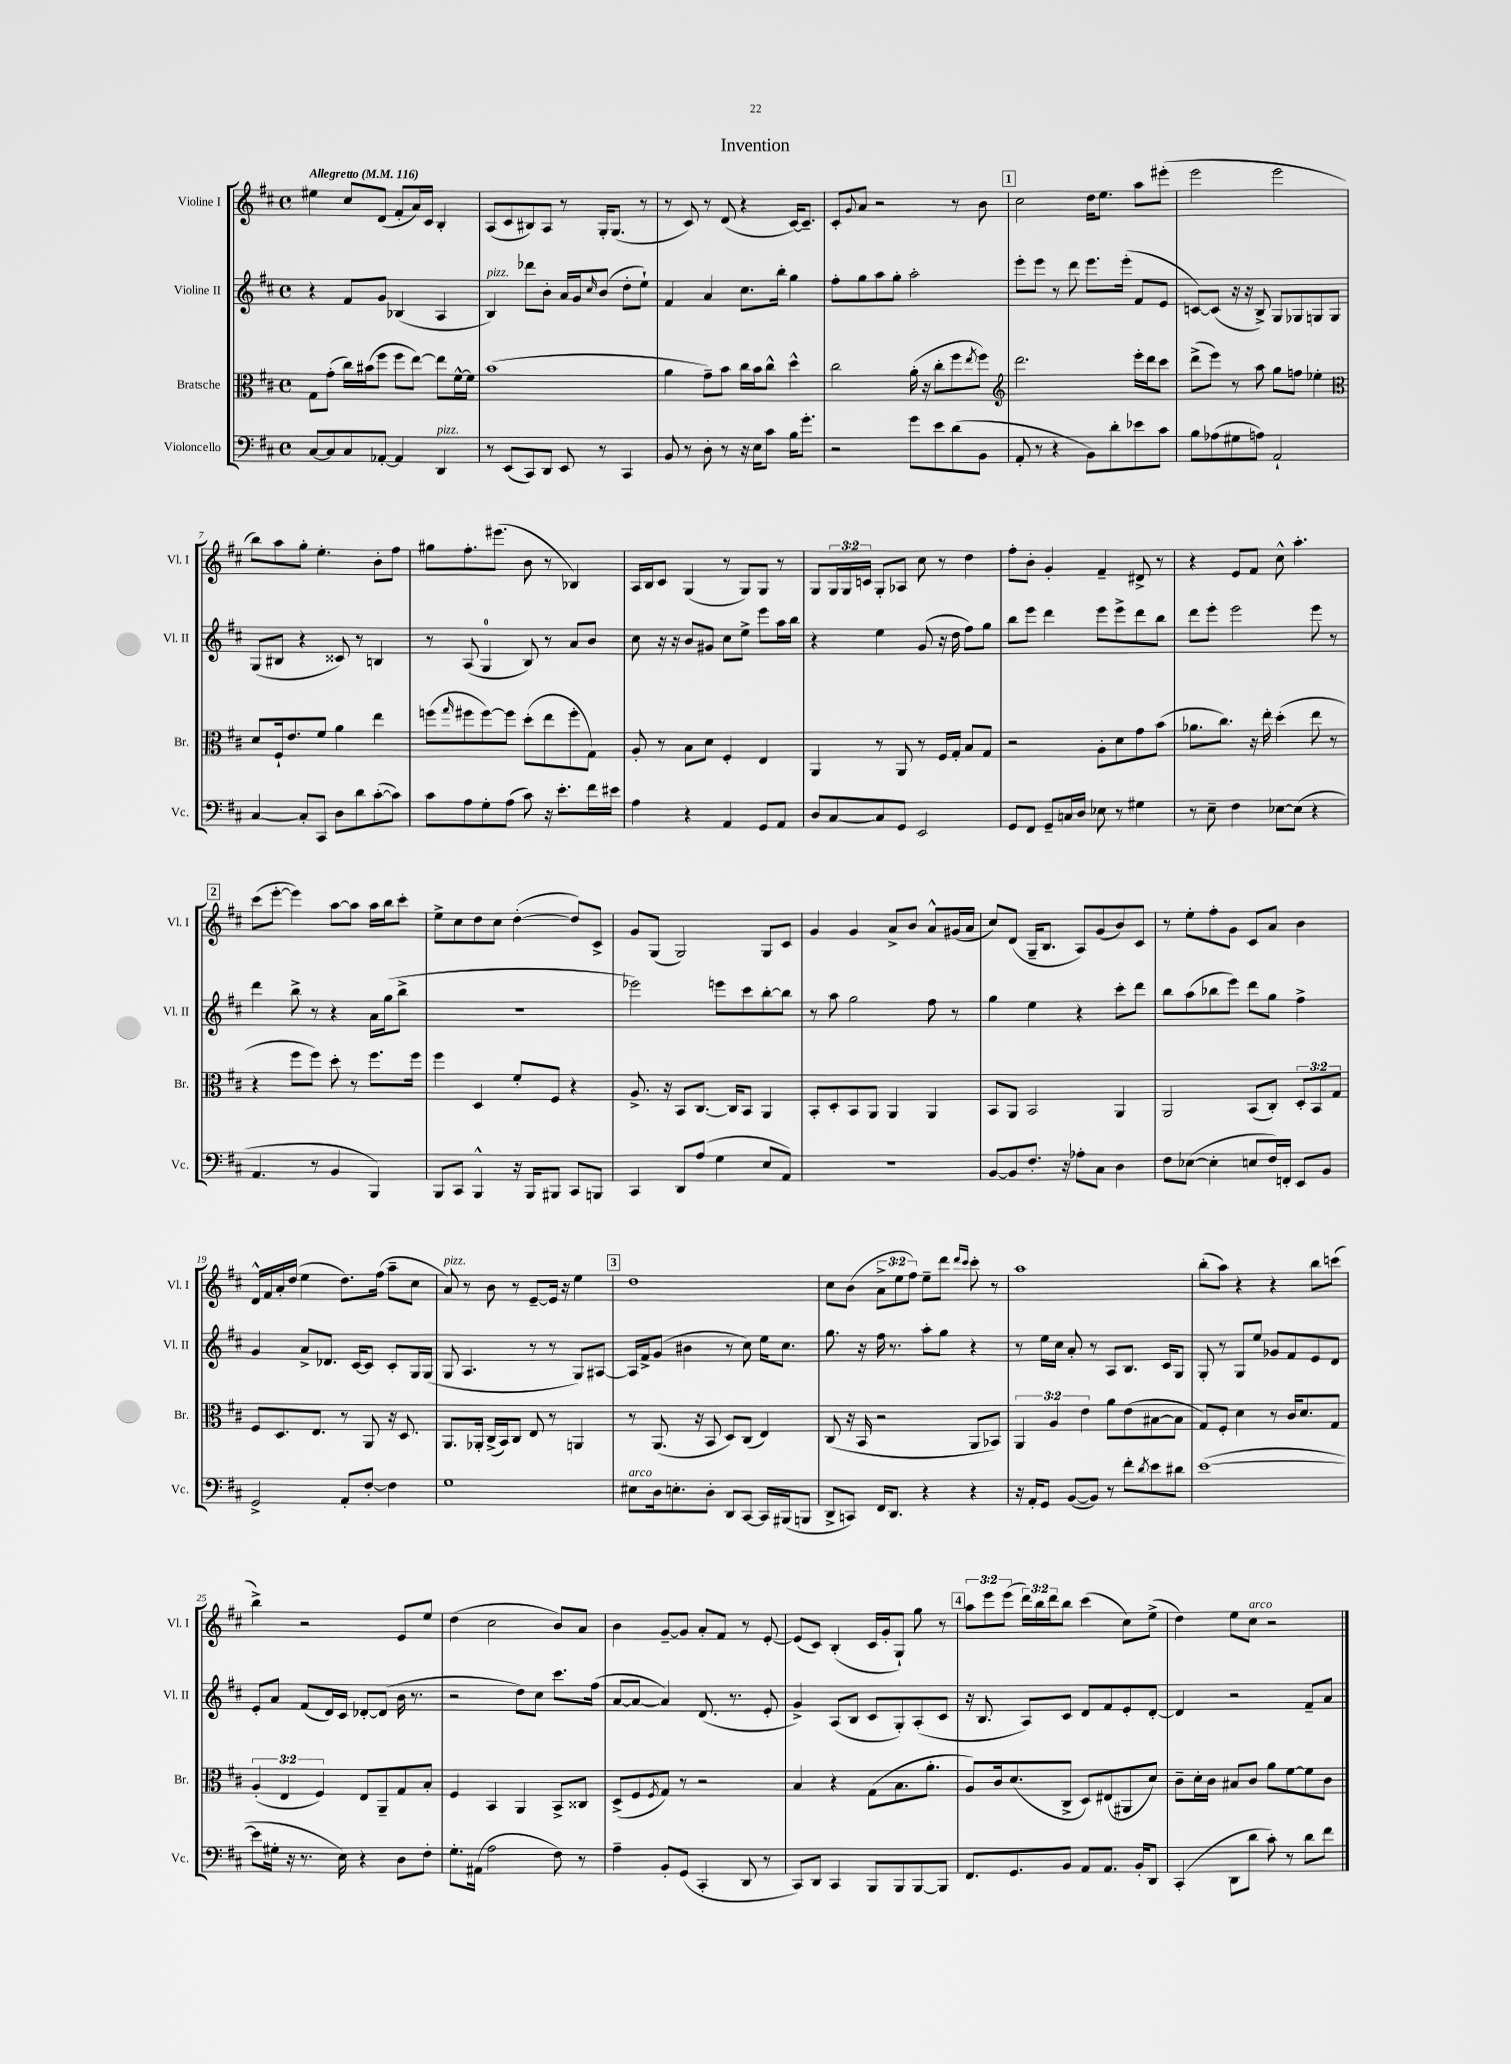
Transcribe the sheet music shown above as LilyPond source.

\header { title = "Invention" }
<<
\new StaffGroup <<
\new Staff = "s0" \with { instrumentName = "Violine I" shortInstrumentName = "Vl. I" } {
    \clef treble \key d \major \defaultTimeSignature \time 4/4 \override Staff.TupletNumber.text = #tuplet-number::calc-fraction-text \tempo "Allegretto" 4 = 116
    eis''4 cis''8 d'8( fis'8-. a'16) cis'16 b4-. |
    a8( cis'8 bis8) a8 r8 g16-. g8.( r8 |
    r8 cis'8) r8 d'8( r4 cis'16~) cis'8.-- |
    cis'8-. \appoggiatura { g'8 } a'8 r2 r8 b'8 |
    \mark \markup { \box "1" } cis''2 d''16 e''8. a''8 eis'''8-.( |
    e'''2 e'''2 |
    b''8) a''8 g''8-. e''4.-. b'8-. fis''8 |
    gis''8 fis''8.-. eis'''8.( b'8 r8 bes4) |
    a16 b16 cis'8 g4( r8 g8) g8 r8 |
    g8 \tuplet 3/2 { g16 g16 c'16 } g8-. aes8 cis''8 r8 d''4 |
    fis''8-. b'8-. g'4-. fis'4-- dis'8-> r8 |
    r4 e'8 fis'8 cis''8-^ a''4.-. |
    \mark \markup { \box "2" } cis'''8( e'''8~-. e'''4) a''8~ a''8 a''16 b''16 cis'''8-. |
    e''8-> cis''8 d''8 cis''8 d''4~-.( d''8) cis'8-> |
    g'8 g8( g2) g8 cis'8 |
    g'4 g'4 a'8-> b'8 a'8-^ gis'16( a'16 |
    cis''8) d'8( g16-- b8. a8) g'8( b'8) cis'8 |
    r8 e''8-. fis''8-. g'8 cis'8 a'8 b'4 |
    d'16-^ fis'16 a'16-. d''16( e''4 d''8.) fis''16( a''8-- cis''8 |
    a'8^\markup { \italic "pizz." }) r8 b'8 r8 e'8~-- e'16 r16 e''4 |
    \mark \markup { \box "3" } d''1 |
    cis''8 b'8( \tuplet 3/2 { a'8-> e''8 fis''8) } e''8-- d'''8 \grace { d'''16 cis'''16 } cis'''8-. r8 |
    a''1 |
    b''8-.( a''8) r4 r4 b''8 c'''8( |
    b''4->) r2 e'8 e''8 |
    d''4( cis''2 b'8) a'8 |
    b'4 g'8~-- g'8 a'8-. fis'8 r8 e'8~-. |
    e'8( cis'8) b4-.( cis'16 g'16-. g8-!) g''8 r8 |
    \mark \markup { \box "4" } \tuplet 3/2 { a''8 e'''8 e'''8( } \tuplet 3/2 { d'''16) b''16 d'''16 } b''8 cis'''4( cis''8) e''8->( |
    d''4) e''8 cis''8^\markup { \italic "arco" } r2 \bar "|." |
}
\new Staff = "s1" \with { instrumentName = "Violine II" shortInstrumentName = "Vl. II" } {
    \clef treble \key d \major \defaultTimeSignature \time 4/4
    r4 fis'8 g'8 bes4( a4 |
    b4^\markup { \italic "pizz." }) des'''8 b'8-. a'16 g'16 \grace { cis''16 } b'8( d''8-. e''8-!) |
    fis'4 a'4 cis''8. b''16-. g''4 |
    fis''8-. g''8 a''8 g''8-. a''2-. |
    \mark \markup { \box "1" } e'''8-. e'''8 r8 d'''8 e'''8. e'''16-.( fis'8 e'8 |
    c'8~) c'8( r16 r16 b8->) g8 ges8 g8 g8 |
    g8( bis8 r4 cisis'8) r8 b4 |
    r8 a8( g4-0 b8) r8 a'8 b'8 |
    cis''8 r16 r16 b'8 gis'8 cis''8 e''8-> e'''8 a''16 b''16 |
    r4 e''4 g'8( r16 d''16 fis''8) g''8 |
    b''8 e'''8 d'''4 e'''8 e'''8-> d'''8 b''8 |
    d'''8 e'''8-. e'''2 e'''8 r8 |
    \mark \markup { \box "2" } d'''4 b''8-> r8 r4 a'16 g''16( b''8-> |
    R1 |
    ees'''2) e'''8 cis'''8 b''8~-. b''8 |
    r8 a''8 g''2 fis''8 r8 |
    g''4 e''4 r4 cis'''8-. d'''8 |
    b''8 a''8( bes''8 e'''8) d'''8 g''8 fis''4-> |
    g'4 a'8-> des'8. cis'16~ cis'8 cis'8-. g16 g16( |
    g8 a4. r8 r8 g8) ais8~ |
    \mark \markup { \box "3" } ais16 fis'16-> g'8( bis'4 r8 cis''8) e''16 cis''8. |
    g''8. r16 fis''16 r8. a''8-. g''8 r4 |
    r8 e''16 cis''16 a'8-. r8 a8 b8. cis'16 g8 |
    g8-. r8 g8 e''8 ges'8 fis'8 e'8 d'8 |
    e'8-. a'8 fis'8( d'16) cis'16 des'8~-. des'8( b'16 r8. |
    r2 d''8) cis''8 cis'''8. fis''16( |
    a'8~ a'8~ a'4) d'8.( r8. e'8-. |
    g'4->) a8( b8 cis'8 g8-.) a8-.( cis'8 |
    \mark \markup { \box "4" } r16 b8. a8) cis'8 d'8 fis'8 e'8-. d'8~-. |
    d'4 r2 fis'8-- a'8 \bar "|." |
}
\new Staff = "s2" \with { instrumentName = "Bratsche" shortInstrumentName = "Br." } {
    \clef alto \key d \major \defaultTimeSignature \time 4/4 \override Staff.TupletNumber.text = #tuplet-number::calc-fraction-text
    g8 g'8-.( cis''16) bis'16( fis''8 fis''8 e''8~) e''8 fis'16~-^ fis'16 |
    b'1( |
    a'4 g'8--) b'8 cis''16 b'16 cis''8-^ d''4-^ |
    cis''2 a'16-.( r16 cis''8-. fis''8 \acciaccatura { e''8 } fis''8) |
    \mark \markup { \box "1" } \clef treble d'''2. e'''16-. d'''16 cis'''8 |
    d'''8->( e'''8) r8 a''8 g''8 f''8 ees''4-. |
    \clef alto d'8 fis16-! e'8. fis'8 a'4 e''4 |
    f''8( \grace { g''16 } fis''8 fis''8~) fis''8 d''8-.( e''8 fis''8-. g8) |
    a8-. r8 b8 d'8 fis4-. e4 |
    a,4 r8 a,8 r8 fis16 g16-. b8 g8 |
    r2 a8-. d'8 g'8 b'8( |
    aes'8. cis''8.) r16 e''16-. d''4-.( e''8 r8 |
    \mark \markup { \box "2" } r4 fis''8 fis''8) d''8-. r8 fis''8. fis''16 |
    fis''4 d4 fis'8-. fis8 r4 |
    a8.-> r16 b,8 cis8.~ cis16 b,8 a,4 |
    b,8-. d8-. b,8 a,8 a,4 a,4 |
    b,8 a,8 b,2 a,4 |
    a,2 b,8( cis8-.) \tuplet 3/2 { d8-. b,8 g8 } |
    fis8 d8. e8. r8 a,8 r16 d8. |
    a,8. aes,16-. cis16->( b,16) cis8 e8 r8 a,4 |
    \mark \markup { \box "3" } r8 a,8.( r16 b,8 d8) cis8( e4) |
    cis8( r16 b,16 r2 a,8 bes,8) |
    \tuplet 3/2 { a,4 a4 e'4 } a'8 e'8( bis8~ bis8 |
    g8) fis8-. d'4 r8 cis'16 d'8. g8 |
    \tuplet 3/2 { a4-.( e4 fis4) } e8 a,8-- g8 b8-. |
    fis4 b,4 a,4 b,8-> cisis8 |
    d8->( fis8 \acciaccatura { fis8 } g8) r8 r2 |
    b4 r4 g8( b8. a'8.-. |
    \mark \markup { \box "4" } a8) cis'16 d'8.( cis8-> d8) eis8( ais,8 d'8) |
    cis'8-- d'16-. cis'16 bis8 cis'8 a'8 fis'8~ fis'8 cis'8 \bar "|." |
}
\new Staff = "s3" \with { instrumentName = "Violoncello" shortInstrumentName = "Vc." } {
    \clef bass \key d \major \defaultTimeSignature \time 4/4
    cis8~ cis8 cis8 aes,8~-. aes,4 d,4^\markup { \italic "pizz." } |
    r8 e,8( cis,8) d,8 e,8 r8 cis,4 |
    b,8 r8 d8-. r8 r16 e16 cis'8 b16 g'8.-. |
    r2 g'8 e'8 d'8( b,8 |
    \mark \markup { \box "1" } a,8-. r8 r4 b,8) d'8-. ees'8 cis'8 |
    b8 aes8( gis8 a8) a,2-! |
    cis4~ cis8-. cis,8 d8 d'8 cis'8~-.( cis'8) |
    cis'8 a8 g8-. a8( cis'8) r16 e'8.-. fis'16 eis'16 |
    a4 r4 a,4 g,8 a,8 |
    d8 cis8~ cis8 g,8 e,2 |
    g,8 fis,8 g,8-- c16 d16 ees8 r8 gis4 |
    r8 e8-- fis4 ees8~ ees8( r4 |
    \mark \markup { \box "2" } a,4. r8 b,4 b,,4) |
    b,,8 cis,8 b,,4-^ r16 b,,16 bis,,8 cis,8 b,,8 |
    cis,4 d,8 a8( g4 e8 a,8) |
    r1 |
    b,8~ b,8 fis8.-. r16 aes8-. cis8 d4 |
    fis8 ees8~( ees4-. e8 fis16) f,16-. e,8 b,8 |
    g,2-> a,8-. fis8~-. fis4 |
    g1 |
    \mark \markup { \box "3" } eis8^\markup { \italic "arco" } d16 e8.-. d8-. d,8 cis,8~ cis,16 bis,,16( b,,8 |
    d,8-> c,8) fis,16 d,8. r4 r4 |
    r16 a,16-. g,8 b,8~( b,8) r8 fis'8-. \acciaccatura { d'8 } e'8 dis'8 |
    e'1~( |
    e'8 gis16-. r16 r8. e16) r4 d8 fis8-. |
    g8.-. ais,16( a2 fis8) r8 |
    a4-- b,8-. g,8( cis,4-. d,8 r8 |
    cis,8) d,8 cis,4 b,,8 b,,8 b,,8~ b,,8 |
    \mark \markup { \box "4" } fis,8. g,8. b,8 a,8 a,8. b,16-. d,8 |
    cis,4-.( d,8 d'8 cis'8-.) r8 d'8 fis'8 \bar "|." |
}
>>
>>
